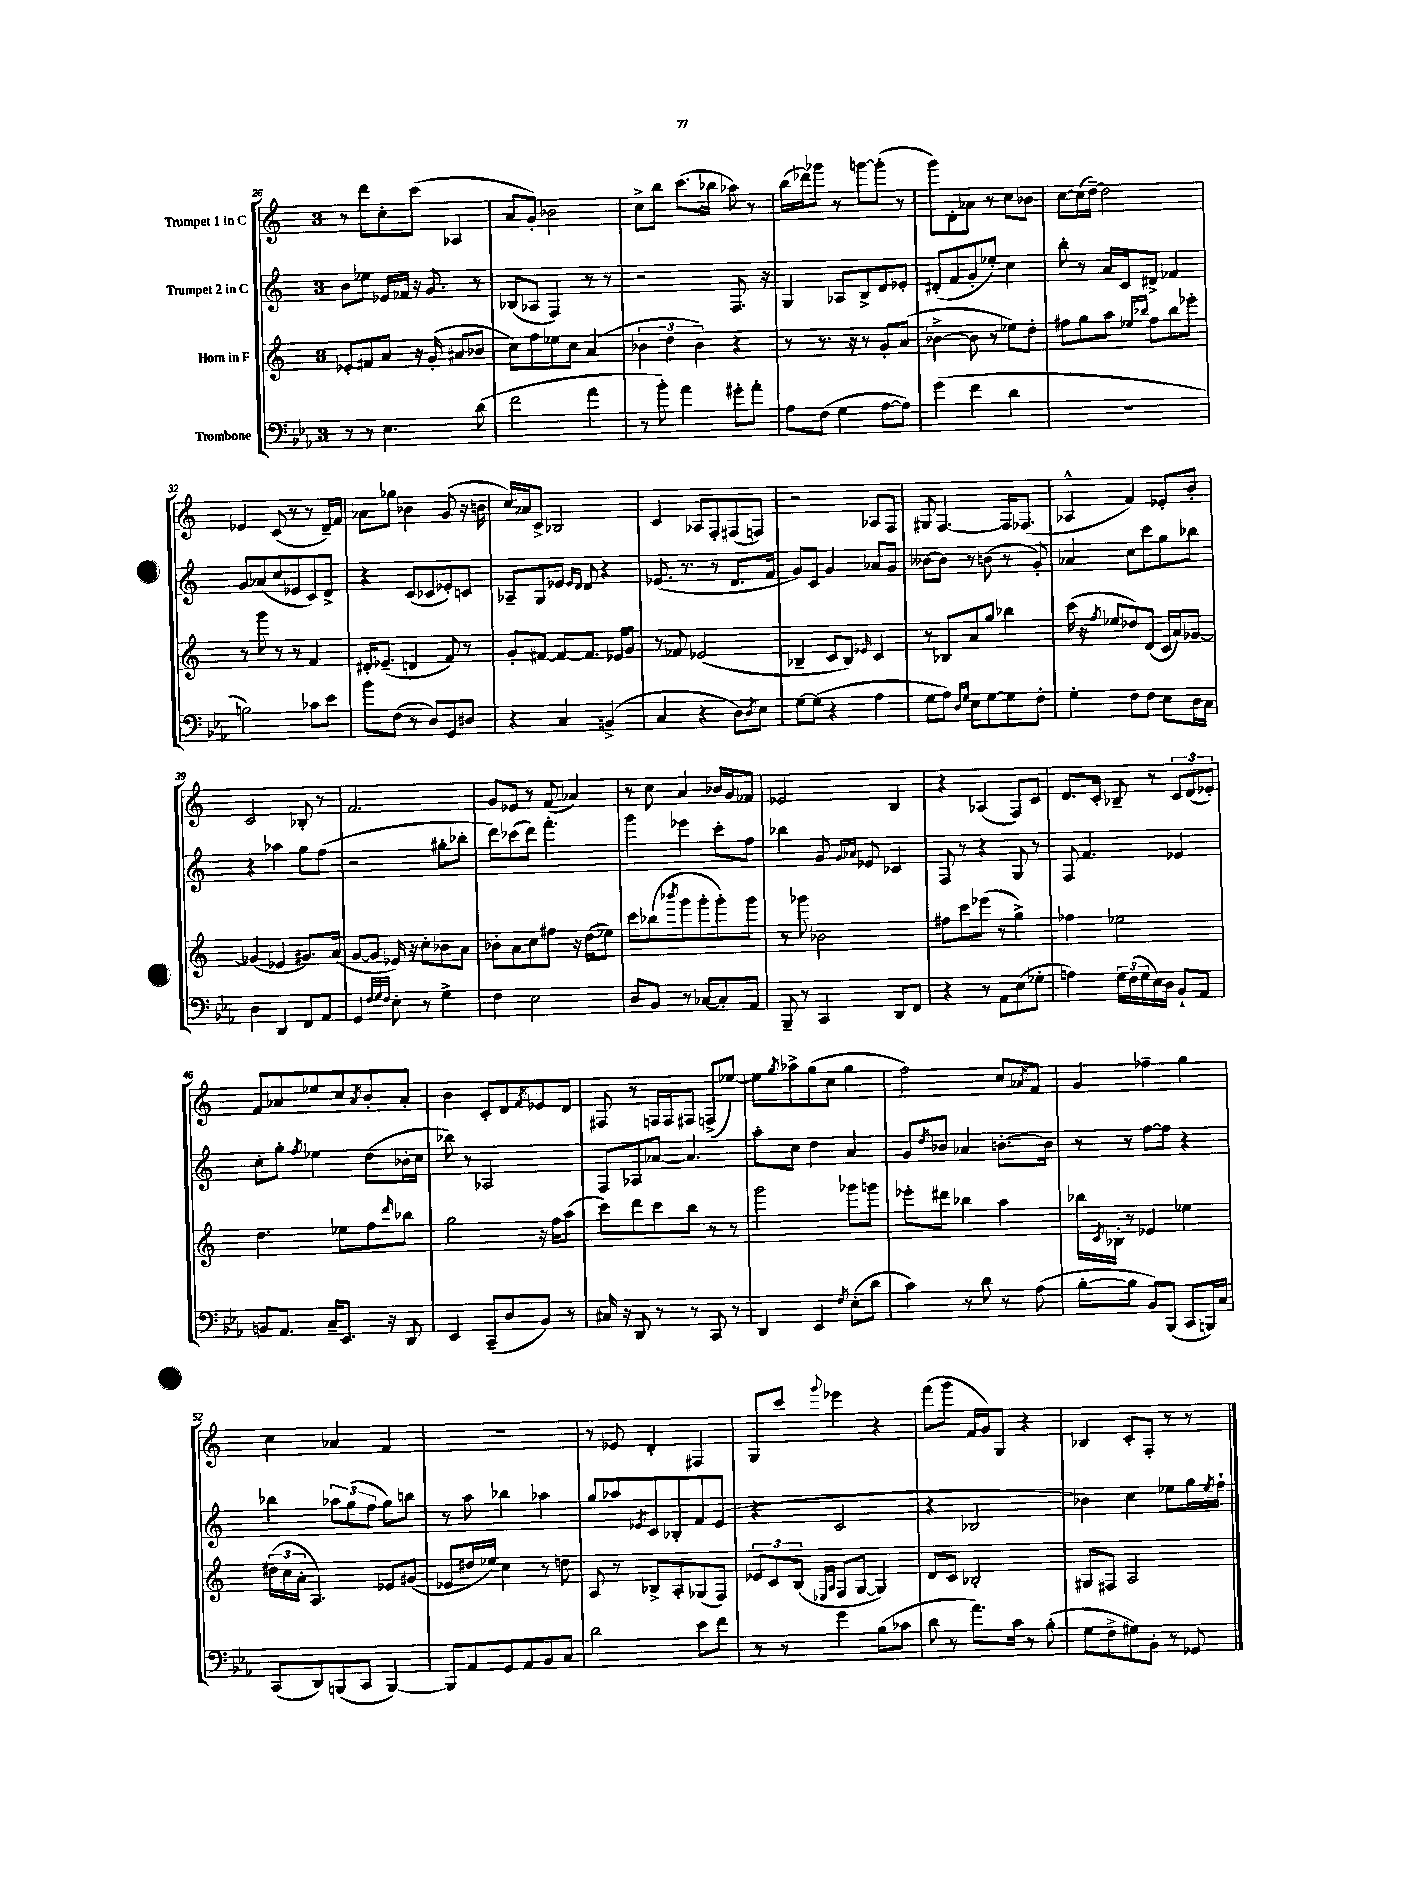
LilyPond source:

<<
\new StaffGroup <<
\new Staff = "s0" \with { instrumentName = "Trumpet 1 in C" } {
    \clef treble \key c \major \once \override Staff.TimeSignature.style = #'single-digit \time 3/4
    r8 d'''8 c''8-. c'''8( aes4 |
    a'8 g'8-.) bes'2 |
    c''8-> b''8 c'''8.( bes''16 aes''8) r8 |
    b''16( des'''16) ges'''8 r8 g'''8~ g'''8-.( r8 |
    g'''8) d'8-. aes'8 r8 c''8 bes'8 |
    c''8~ c''16( d''16~--) d''2 |
    ees'4 c'8( r8 r8 d'16--) f'16 |
    aes'8 ges''8 bes'4 g'8( r16 b'16 |
    c''16) aes'16 c'8-> bes2 |
    c'4 aes8 f8-. fis8( f8) |
    r2 aes8 f8 |
    gis8 f4.~ f16 fes8.( |
    aes4-^ f'4) ees'8-. b'8-. |
    c'2 bes8-. r8 |
    f'2. |
    g'8 ees'8 r8 f'8( aes'4) |
    r8 c''8 a'4 bes'16 g'16 fes'8 |
    ees'2 b4 |
    r4 aes4( f8) c'8 |
    d'8. c'16-. bes8-- r8 \tuplet 3/2 { c'8 d'8( ees'8-.) } |
    f'8 aes'8 ees''8 c''8 \acciaccatura { aes'8 } b'8-. aes'8-. |
    b'4 c'8-. d'8 \acciaccatura { f'8 } ees'8 d'8 |
    fis8 r8 f16 f16 fis8 f8->( ees''8~) |
    ees''8 \acciaccatura { g''8 } aes''8-> g''8( c''8 g''4 |
    f''2) c''8 \acciaccatura { aes'8 } f'8 |
    g'4 fes''4-- g''4 |
    c''4 aes'4 f'4 |
    R2. |
    r8 ees'8 d'4-. fis4 |
    g8 c'''8 \appoggiatura { g'''8 } ees'''4 r4 |
    f'''8( g'''8 f'16 g'16) g8 r4 |
    bes4 c'8-. f8-. r8 r8 \bar "|." |
}
\new Staff = "s1" \with { instrumentName = "Trumpet 2 in C" } {
    \clef treble \key c \major \once \override Staff.TimeSignature.style = #'single-digit \time 3/4
    b'8 ees''8 ees'16 fes'16 r16 g'8. r8 |
    bes8( aes8 f4) r8 r8 |
    r2 f8. r16 |
    g4 aes8 b8-> d'8 ees'8-. |
    dis'8-.( f'8 g'8-. ees''8-.) c''4 |
    b''8-. r8 a'16 c'16 dis'8-> fes'4 |
    g'8 aes'8( c''8 ees'8 c'8) d'8-> |
    r4 c'8( ces'8 ees'8-.) c'8 |
    aes8-- g8 ees'8 \grace { ees'16 d'16 } d'8 r4 |
    ees'8.( r8. r8 d'8. f'16 |
    g'8) c'8 g'4 aes'8 g'8 |
    beses'8~ beses'8 r8 b'8( r8 g'8-.) |
    aes'4 c''8 c'''8 g''8 bes''8 |
    r4 aes''4 g''8 f''8( |
    r2 gis''8-. bes''8-. |
    d'''8) ces'''8( d'''8) f'''4.-. |
    g'''4 ees'''4 c'''8-. f''8 |
    bes''4 g'8 \grace { g'16 aes'16 } ees'8 ces'4 |
    f8 r8 r4 g8 r8 |
    f8 f'4. ees'4 |
    c''8-. g''8-. \acciaccatura { f''8 } ees''4 d''8( bes'16-. c''16 |
    bes''8) r8 aes2 |
    f8 aes8 aes'8~ aes'4. |
    a''8-. c''8 d''4 a'4 |
    g'8 \acciaccatura { d''8 } bes'8 aes'4 b'8.~-. b'16 |
    r8 r8 f''8~ f''8 r4 |
    bes''4 \tuplet 3/2 { aes''8 g''8( f''8 } g''8) b''8 |
    r8 a''8 bes''4 aes''4 |
    g''8 aes''8 \acciaccatura { ees'8 } c'8 bes8-. f'8 ees'8( |
    r4 c'2 |
    r4 bes2 |
    bes'4) c''4 ees''8 g''16 \acciaccatura { ees''8 } f''16-! \bar "|." |
}
\new Staff = "s2" \with { instrumentName = "Horn in F" } {
    \clef treble \key c \major \once \override Staff.TimeSignature.style = #'single-digit \time 3/4
    ees'8-. fis'8 a'8 r16 g'16-.( ais'8 bes'8 |
    c''8) f''8 ees''8 c''8 a'4( |
    \tuplet 3/2 { bes'4 d''4 bes'4) } r4 |
    r8 r8. r16 r8 g'8-. a'8( |
    bes'4~-> bes'8 r8 ees''8) d''8-. |
    fis''8 g''8 a''8 \grace { ees''16 bes''16 } fis''8 bes''8 ees'''8-. |
    r8 g'''8 r8 r8 f'4 |
    dis'16-. ees'8.--( d'4 f'8) r8 |
    g'8-. fis'8~ fis'8~ fis'8. ees'16 g'8 |
    r8 fes'8 ees'2( |
    bes4-- c'8 bes8) \grace { ees'16 } c'4 |
    r8 bes8 a'8 g''8 bes''4 |
    c'''16( r16 \acciaccatura { f''8 } ees''8 des''8) d'8( c'16 a'16) ges'8~ |
    ges'4( ees'4 gis'8.) a'16( |
    g'8~ g'8 ees'16) r16 c''8-. bes'8 a'8 |
    bes'8-. a'8 c''8 fis''8 r16 d''16( ees''8) |
    c'''8 bes''8( \acciaccatura { bes'''8 } g'''8 g'''8-. g'''8-.) g'''8 |
    r8 ges'''8 bes'2 |
    fis''8 c'''8 ees'''8( r8 g''4->) |
    fes''4 ees''2 |
    d''4. ees''8 f''8 \grace { d'''16 } bes''8 |
    g''2 r16 f''16 a''8( |
    c'''8) d'''8 c'''8 b''8 r8 r8 |
    g'''2 ges'''8 g'''8 |
    ees'''8-. dis'''8 bes''4 a''4 |
    bes''16 \acciaccatura { c'8 } bes16-. r8 ees'4 ees''4 |
    \tuplet 3/2 { dis''16( c''16 a'16-. } a4.) ees'8 gis'8( |
    ees'8 dis''16 ees''16) c''4 r8 d''8 |
    a8 r8 bes8-> a8-. ges8( f8) |
    \tuplet 3/2 { ees'8 c'8 b8( } \grace { ees16 a16 } f8 g8~ g4) |
    d'8 c'8 bes2-. |
    gis8 fis8 a2 \bar "|." |
}
\new Staff = "s3" \with { instrumentName = "Trombone" } {
    \clef bass \key ees \major \once \override Staff.TimeSignature.style = #'single-digit \time 3/4
    r8 r8 ees4. d'8( |
    f'2 aes'4 |
    r8 bes'8-.) aes'4 gis'8-. aes'8-. |
    aes8 f8( g4 aes8~ aes8) |
    g'4( f'4 d'4 |
    R2. |
    b2) ces'8 ees'8 |
    bes'8 f8( r8 d8) g,8 dis8 |
    r4 c4 b,4->( |
    c4 r4 d8) \acciaccatura { d8 } ees8 |
    g8~ g8( r4 aes4 |
    g8 aes8) \grace { d16 g16 } ees8 g8~ g8 f8-. |
    g4-. f8 f8 ees8 d16 c16 |
    d4 d,4 f,8 aes,8 |
    g,4 \grace { f32 g32 f32 } ees8-. r8 g4-> |
    f4 ees2 |
    d8 bes,8 r8 ces8~ ces8-. aes,8 |
    bes,,8-- r8 c,4 d,8 f,8 |
    r4 r8 aes,8 ees8( ges8-. |
    a4) \tuplet 3/2 { g16 f16( g16 } ees16) d16 bes,8-! aes,8 |
    b,8 aes,8. c16-- ees,8. r16 d,8 |
    ees,4 c,8--( d8 bes,8) r8 |
    cis16 r16 d,8 r8 r8 c,8 r8 |
    d,4 ees,4 \acciaccatura { f8 } ees8-.( d'8 |
    c'4) r8 d'8 r8 aes8( |
    bes8~-. bes8 bes,8) bes,,8( c,8 b,,16) c16 |
    c,8( d,8) b,,8( c,8 b,,4~) |
    b,,8 aes,8 g,8 aes,8 bes,8 c8 |
    d'2 ees'8 f'8 |
    r8 r8 g'4 bes8( ces'8 |
    d'8 r8 aes'8.) c'16 r8 bes8-.( |
    g8 f8-> gis8) bes,8-. r8 ges,8 \bar "|." |
}
>>
>>
\layout { \context { \Score currentBarNumber = #26 } }
